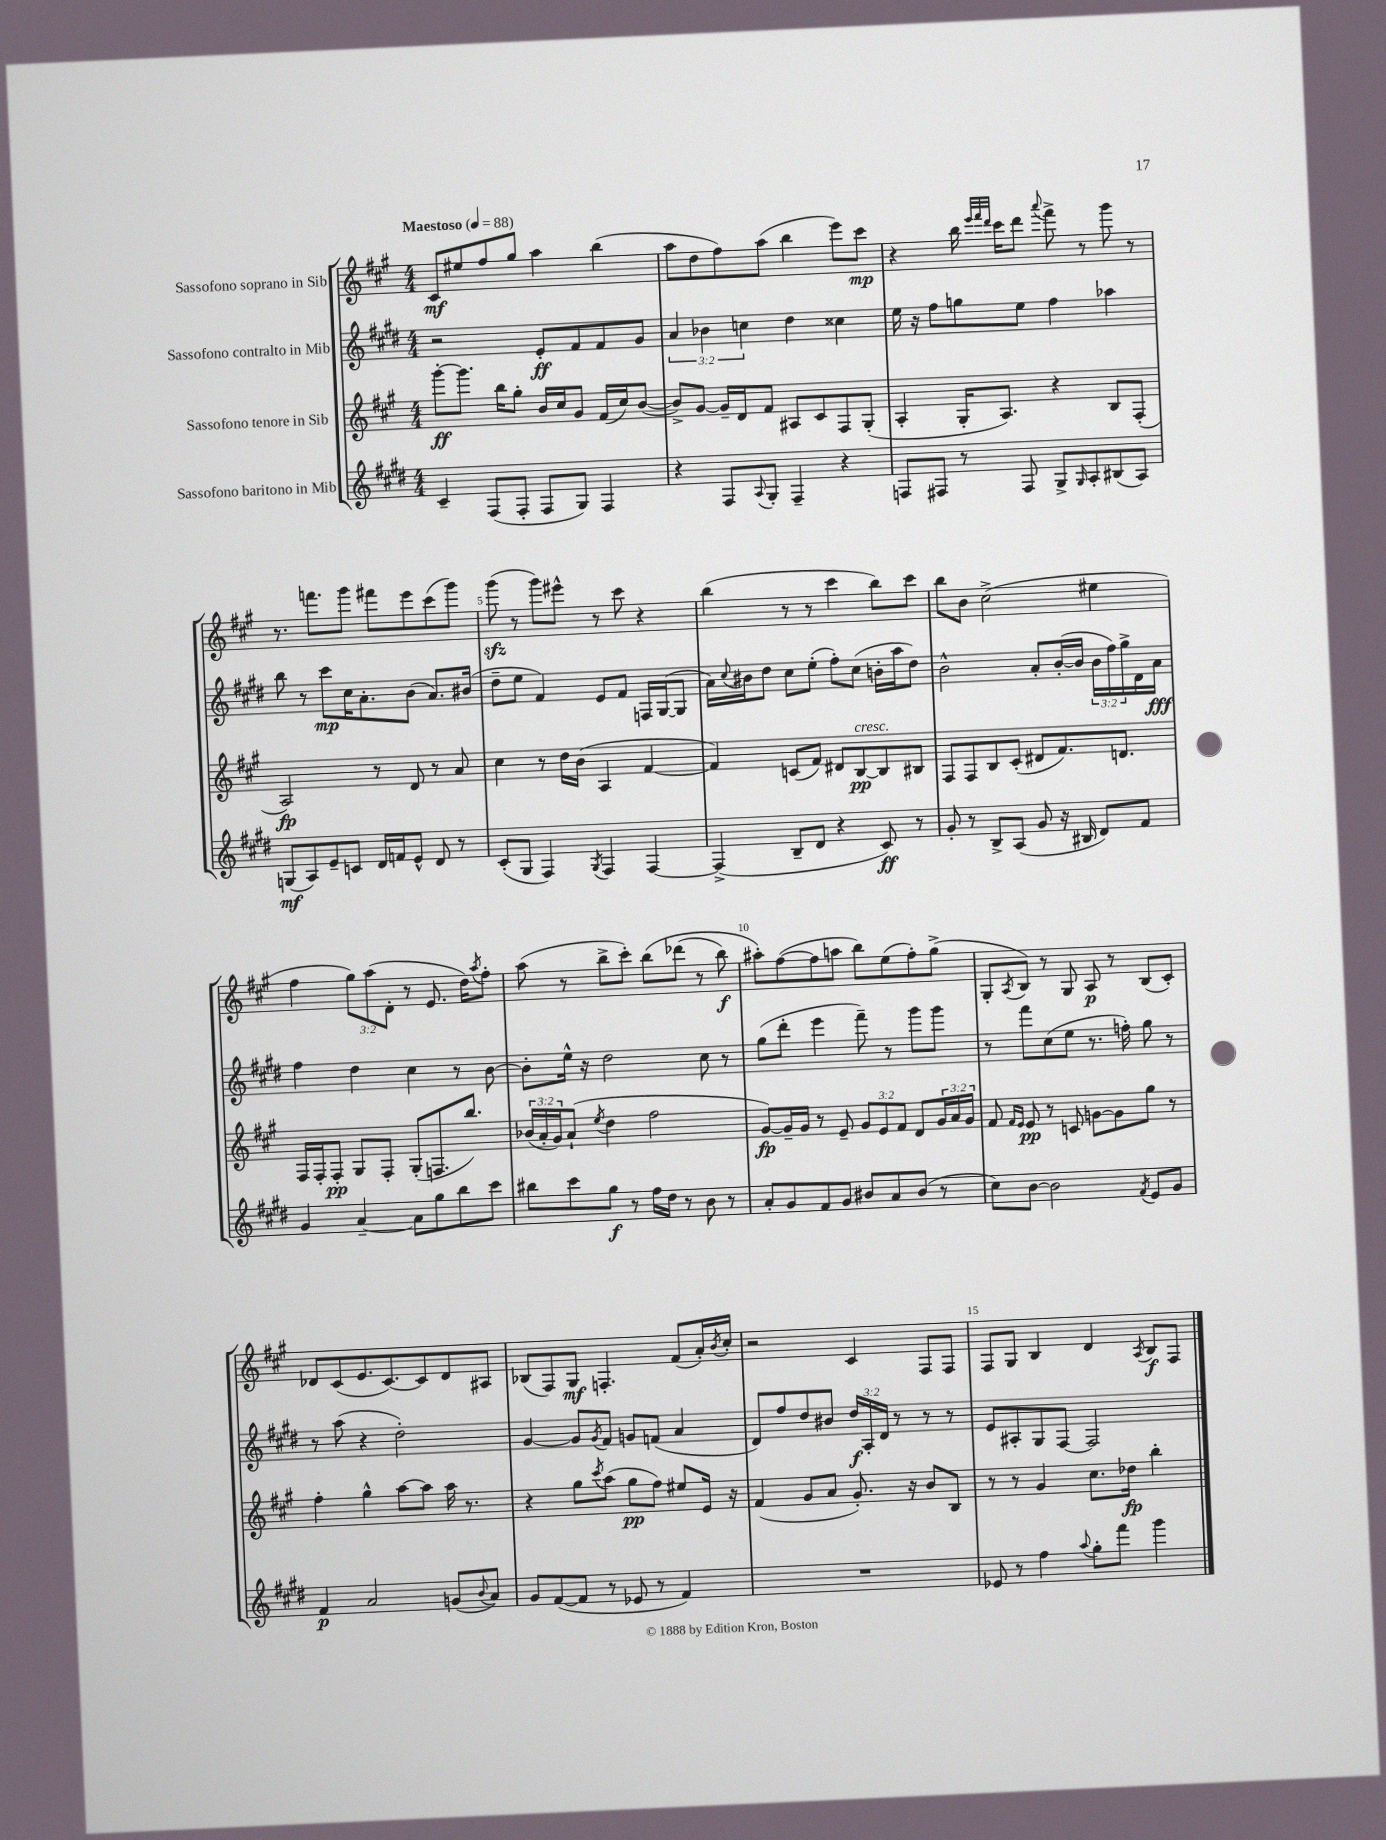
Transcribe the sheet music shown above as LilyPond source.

<<
\new StaffGroup <<
\new Staff = "s0" \with { instrumentName = "Sassofono soprano in Sib" } {
    \clef treble \key a \major \numericTimeSignature \time 4/4 \override Staff.TupletNumber.text = #tuplet-number::calc-fraction-text \tempo "Maestoso" 4 = 88
    cis'8\mf eis''8 fis''8 gis''8 a''4 b''4( |
    a''8 d''8 fis''8) a''8( b''4 e'''8) cis'''8\mp |
    r4 b''16 \grace { e'''32 fis'''32 d'''32 } cis'''16 d'''8 \appoggiatura { a'''8 } fis'''8-> r8 gis'''8 r8 |
    r8. f'''8. gis'''8 fis'''8 e'''8 cis'''8( gis'''8) |
    gis'''8\sfz( r8 gis'''8) eis'''8-^ r8 cis'''8 r4 |
    b''4( r8 r8 cis'''4 b''8) cis'''8 |
    b''8 b'8 cis''2->( eis''4 |
    fis''4 \tuplet 3/2 { gis''8) a''8( d'8-. } r8 e'8. d''16) \acciaccatura { a''8 } fis''8-. |
    a''8( r8 b''8-> cis'''8-.) b''8\( des'''8( r8 b''8\f) |
    ais''8-.\) fis''8~( fis''8 a''8 b''8) e''8( fis''8-.) gis''8->( |
    gis8-. \acciaccatura { a8 } b8) r8 gis8 a8\p r8 b8( cis'8-.) |
    des'8 cis'8( e'8. cis'8.~) cis'8 des'8 ais8 |
    bes8( fis8) gis8\mf f4.-. fis'8( a'16-.) \acciaccatura { b'8 } cis''16-. |
    r2 cis'4 fis8 fis8 |
    fis8 gis8 b4 d'4 \acciaccatura { a8 } b8\f fis8 \bar "|." |
}
\new Staff = "s1" \with { instrumentName = "Sassofono contralto in Mib" } {
    \clef treble \key e \major \numericTimeSignature \time 4/4 \override Staff.TupletNumber.text = #tuplet-number::calc-fraction-text
    r2 e'8-.\ff fis'8 fis'8 gis'8 |
    \tuplet 3/2 { a'4 bes'4 c''4 } dis''4 cisis''4 |
    e''16 r16 fis''8 g''8 e''8 fis''4 aes''4 |
    b''8 r8 cis'''8\mp cis''16 a'8.-. b'8( a'8.) bis'16( |
    dis''8-- e''8 fis'4) e'8 fis'8 f16 gis16~( gis8 |
    a'16) \appoggiatura { cis''8 } bis'16 dis''8 cis''8 e''8-.( fis''8-.) cis''8( b'16-. a''16 dis''8) |
    b'2-^ a'8-. b'16~-.( b'16 \tuplet 3/2 { b'16 fis''16) gis''16-> } dis'16 a'16\fff |
    fis''4 dis''4 cis''4 r8 b'8~ |
    b'8-. e''16-^ r16 dis''2 cis''8 r8 |
    gis''8( dis'''8-. e'''4 fis'''8--) r8 gis'''8 gis'''8 |
    r8 fis'''8 cis''8( e''8 r8. f''16-.) gis''8 r8 |
    r8 a''8( r4 dis''2-.) |
    gis'4~ gis'8 \acciaccatura { gis'8 } fis'8 g'8 f'8( a'4 |
    dis'8) fis''8 dis''8 bis'8 \tuplet 3/2 { dis''16\f a16-. dis'16 } r8 r8 r8 |
    e'8 ais8-. gis8 fis8~ fis2 \bar "|." |
}
\new Staff = "s2" \with { instrumentName = "Sassofono tenore in Sib" } {
    \clef treble \key a \major \numericTimeSignature \time 4/4 \override Staff.TupletNumber.text = #tuplet-number::calc-fraction-text
    gis'''8~-.\ff gis'''8. b''16 gis''8-. b'16 cis''16 gis'8 fis'16( cis''16) b'8~( |
    b'8->) gis'8~ gis'16-- d'16 fis'8 ais8 cis'8 fis8 gis8-.( |
    a4-. gis16-. a8.) r4 b8 fis8-.( |
    a2\fp) r8 d'8 r8 a'8 |
    cis''4 r8 d''16 b'16( a4 fis'4~ |
    fis'4) c'8( fis'8) dis'8 b8~\pp^\markup { \italic "cresc." } b8 bis8 |
    fis8 fis8 b8 cis'8-.( dis'8 fis'8.) d'8. |
    fis16 fis16-. fis8-.\pp gis8 fis8-. gis8-.( f8. b''8.) |
    \tuplet 3/2 { bes'16( a'16-. gis'16) } a'8-!( \acciaccatura { e''8 } d''4 fis''2 |
    gis'8~\fp) gis'16-- gis'16 r8 e'8-- \tuplet 3/2 { gis'8 e'8 fis'8 } d'8 \tuplet 3/2 { gis'16 a'16 gis'16 } |
    fis'8 \grace { fis'16 e'16 } e'8\pp r8 c'8 g'8~ g'8 gis''8 r8 |
    fis''4-. gis''4-^ a''8~ a''8 a''16 r8. |
    r4 gis''8 \acciaccatura { cis'''8 } a''8( gis''8\pp fis''8) eis''8 e'16 r16 |
    fis'4( gis'8 a'8 gis'8.-.) r16 b'8 b8 |
    r8 r8 gis'4 cis''8. des''16\fp b''4-. \bar "|." |
}
\new Staff = "s3" \with { instrumentName = "Sassofono baritono in Mib" } {
    \clef treble \key e \major \numericTimeSignature \time 4/4
    cis'4-- fis8( fis8-. fis8 gis8) fis4 |
    r4 fis8 \appoggiatura { a8 } gis8-. fis4-- r4 |
    f8 fis8 r8 fis8 gis8-> \grace { gis16 } a8-. bis8( a8) |
    g8\mf( a8) e'8-- c'8 dis'16 f'16 e'8-^ dis'8 r8 |
    cis'8-.( gis8 fis4) \acciaccatura { gis8 } fis4 fis4~ |
    fis4->( b8-- dis'8 r4 cis'8\ff) r8 |
    gis'8-. r8 b8-> a8( gis'8 r16 bis16 dis'8) fis'8 |
    gis'4 a'4~-- a'8 gis''8 b''8 cis'''8 |
    bis''8 cis'''8 gis''8\f r8 fis''16 dis''16 r8 b'8 r8 |
    a'8-. gis'8 fis'8 gis'8 bis'8 a'8 bis'8( r8 |
    cis''8) b'8~ b'2 \acciaccatura { fis'8 } e'8 gis'8 |
    fis'4\p a'2 g'8( \appoggiatura { b'8 } a'8) |
    gis'8 fis'8~( fis'8 r8 ees'8 r8 fis'4) |
    R1 |
    ees'8 r8 fis''4 \appoggiatura { a''8 } gis''8-. fis'''8 gis'''4 \bar "|." |
}
>>
>>
\layout { \context { \Score \override BarNumber.break-visibility = ##(#f #t #t) barNumberVisibility = #(every-nth-bar-number-visible 5) } }
